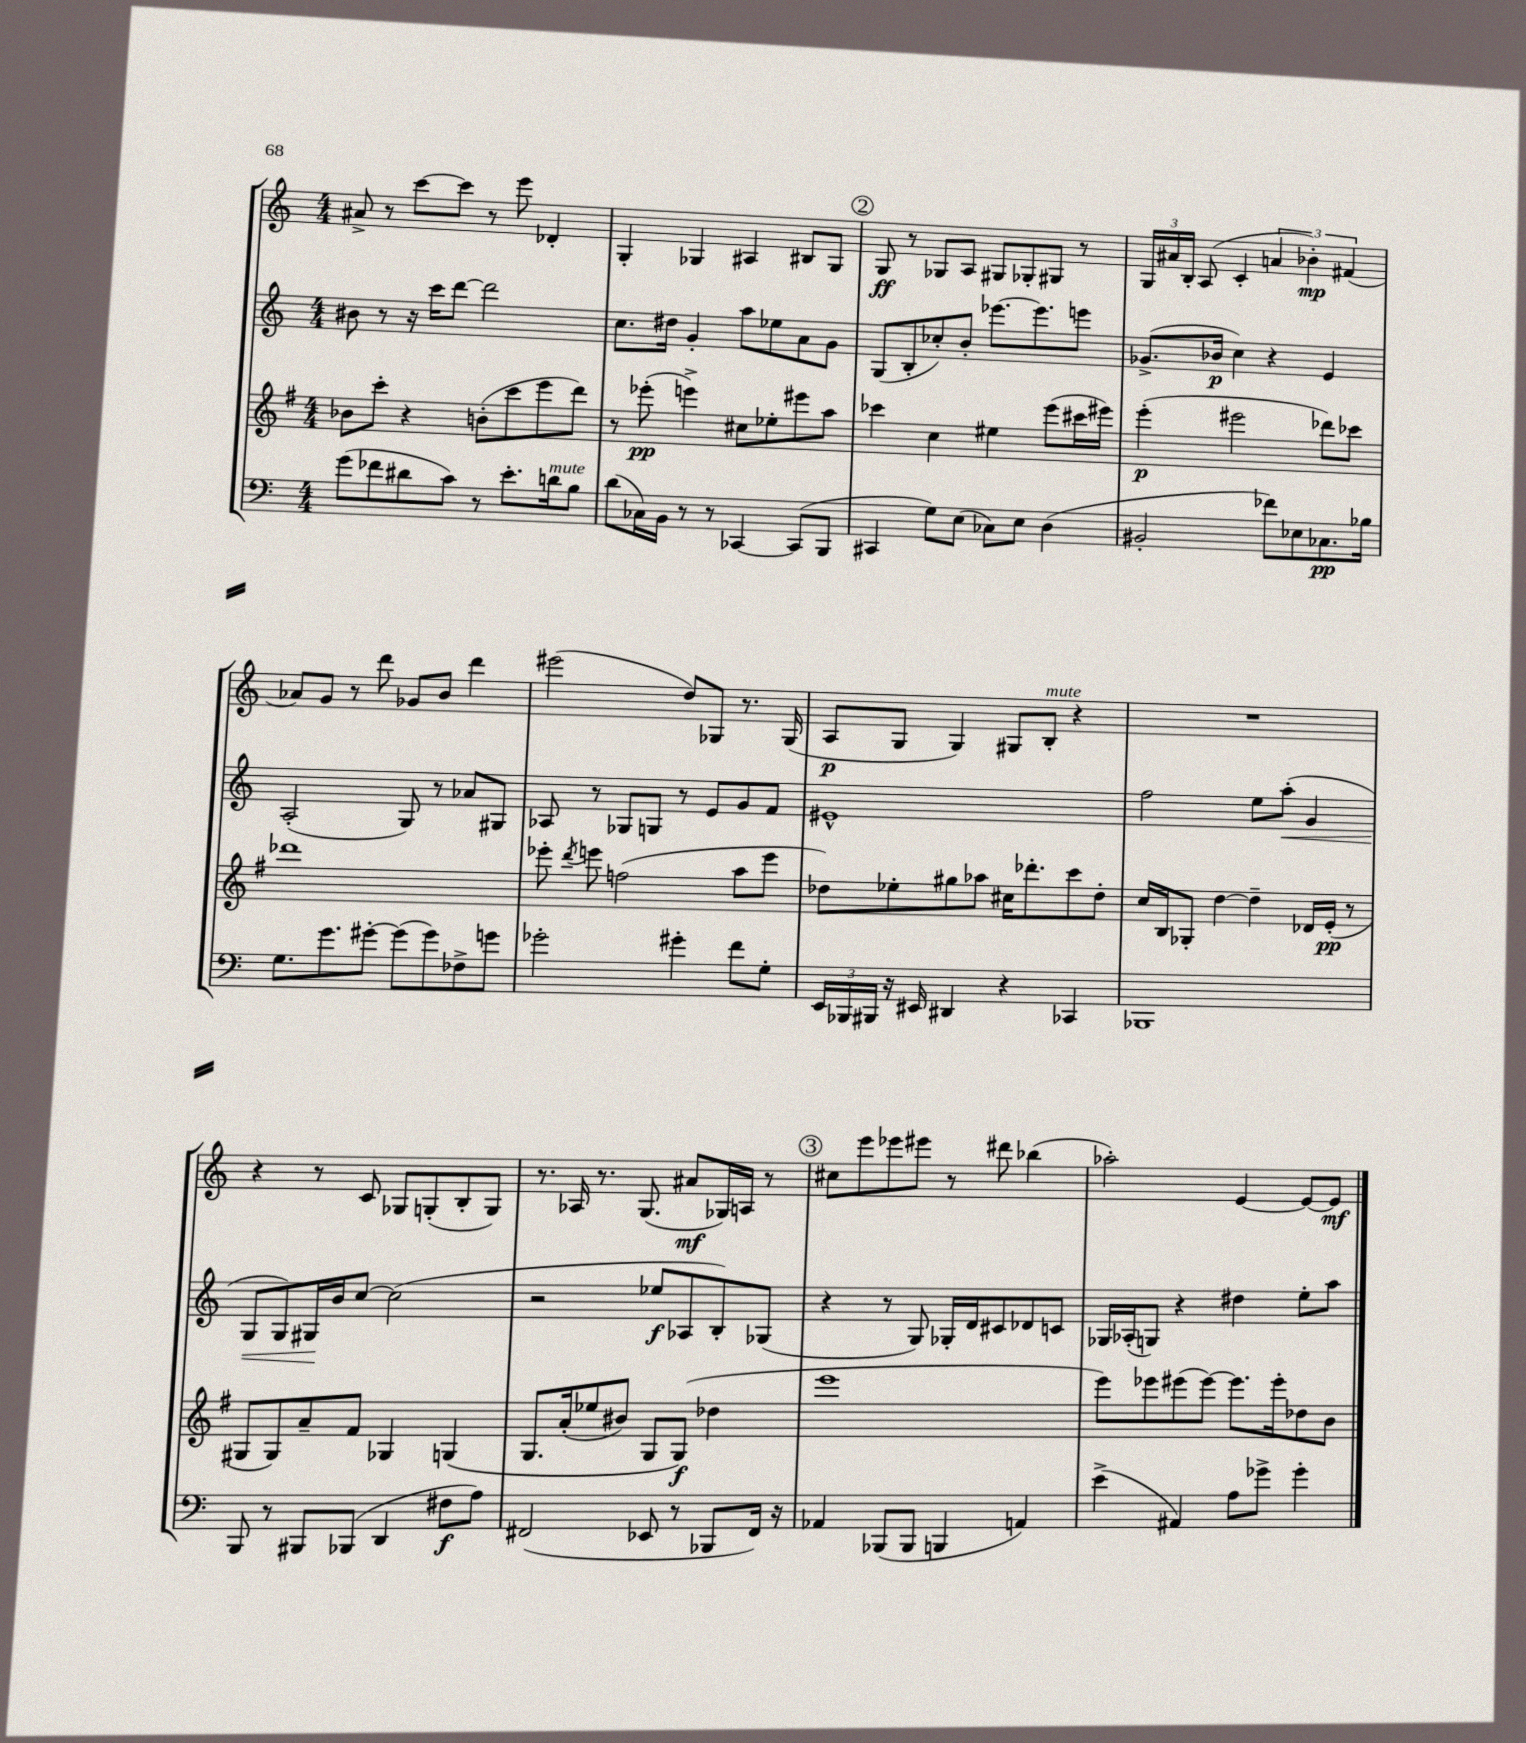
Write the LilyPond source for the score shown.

<<
\new StaffGroup <<
\new Staff = "s0" {
    \clef treble \key c \major \numericTimeSignature \time 4/4
    \autoBeamOff ais'8-> r8 c'''8[~ c'''8] r8 e'''8 des'4-. |
    g4-. ges4 ais4 bis8[ ges8] |
    \mark \markup { \circle "2" } g8\ff r8 ges8[ a8] gis8[ ges8-. gis8] r8 |
    \tuplet 3/2 { g16[ ais'16 b16]-. } a8( c'4-. \tuplet 3/2 { a'4 bes'4-.\mp) fis'4( } |
    aes'8[) g'8] r8 d'''8 ges'8[ b'8] d'''4 |
    eis'''2( d''8[) ges8] r8. ges16( |
    a8[\p g8] g4) gis8[ b8]-.^\markup { \italic "mute" } r4 |
    R1 |
    r4 r8 c'8 ges8[ g8-.( b8-. g8]) |
    r8. aes16 r8. g8.( ais'8[\mf ges16) a16] r8 |
    \mark \markup { \circle "3" } cis''8[ e'''8 ees'''8 eis'''8] r8 dis'''8 bes''4( |
    aes''2-.) e'4~ e'8[~ e'8]\mf \bar "|." |
}
\new Staff = "s1" {
    \clef treble \key c \major \numericTimeSignature \time 4/4
    \autoBeamOff bis'8 r8 r16 c'''16[ d'''8]~ d'''2 |
    c''8.[ dis''16] g'4-. a''8[ ees''8 a'8 g'8] |
    \mark \markup { \circle "2" } g8[( b8-. ces''8-.) b'8]-. ees'''8.[~ ees'''8. e'''8] |
    ges'8.[->( bes'16]\p c''4) r4 e'4 |
    a2-.( g8) r8 aes'8[ gis8] |
    aes8 r8 ges8[ g8] r8 e'8[ g'8 f'8] |
    eis'1-^ |
    f''2 e''8[ a''8]-.\<( g'4 |
    g8[ g8) gis16\! b'16 c''8]~ c''2( |
    r2 ees''8[\f aes8 b8-.) ges8]( |
    \mark \markup { \circle "3" } r4 r8 g8) ges16[-. d'16 cis'8 des'8 c'8] |
    ges16[ aes16-.( g8]) r4 dis''4 e''8[-. a''8] \bar "|." |
}
\new Staff = "s2" {
    \clef treble \key g \major \numericTimeSignature \time 4/4
    \autoBeamOff bes'8[ c'''8]-. r4 b'8[-.( c'''8 e'''8 d'''8]) |
    r8 ees'''8-.\pp( e'''4->) cis''8[ ees''8-. eis'''8 a''8] |
    \mark \markup { \circle "2" } ces'''4 c''4 eis''4 e'''8[( cis'''16 eis'''16]) |
    e'''4-.\p( eis'''2 des'''8[) ces'''8] |
    des'''1 |
    ees'''8-. \acciaccatura { d'''8 } e'''8 f''2( a''8[ e'''8] |
    des''8[) ees''8-. gis''8 aes''8] cis''16[ des'''8.-. c'''8 des''8]-. |
    c''16[ b16 ges8]-. d''4~ d''4-- des'16[ e'16]-.\pp( r8 |
    gis8[ gis8) a'8-- fis'8] ges4 g4\( |
    g8.[ a'16-.( ees''8 bis'8]) g8[ g8]\f(\) des''4 |
    \mark \markup { \circle "3" } e'''1 |
    e'''8[) ees'''8 eis'''8( eis'''8]~) eis'''8.[ eis'''16-. des''8 b'8] \bar "|." |
}
\new Staff = "s3" {
    \clef bass \key c \major \numericTimeSignature \time 4/4
    \autoBeamOff g'8[( fes'8 dis'8 c'8]) r8 e'8.[-. d'16^\markup { \italic "mute" } b8] |
    d'8[( ces16) b,16] r8 r8 ces,4~ ces,8[( b,,8] |
    \mark \markup { \circle "2" } cis,4 g8[) e8]( ces8[) e8] d4( |
    bis,2-. fes'8[) ees8 ces8.\pp bes16] |
    g8.[ g'8. gis'8]~-. gis'8[( gis'8) fes8-> g'8] |
    ges'2-. gis'4-. f'8[ g8]-. |
    \tuplet 3/2 { e,16[ bes,,16 bis,,16] } r16 eis,16 dis,4 r4 ces,4 |
    bes,,1 |
    b,,8 r8 bis,,8[ bes,,8]( d,4 fis8[\f a8]) |
    fis,2( ees,8 r8 bes,,8[ fis,16]) r16 |
    \mark \markup { \circle "3" } aes,4 bes,,8[( bes,,8] b,,4 a,4) |
    e'4->( ais,4) a8[ ges'8]-> ges'4-. \bar "|." |
}
>>
>>
\layout { \context { \Score \remove "Bar_number_engraver" } }
